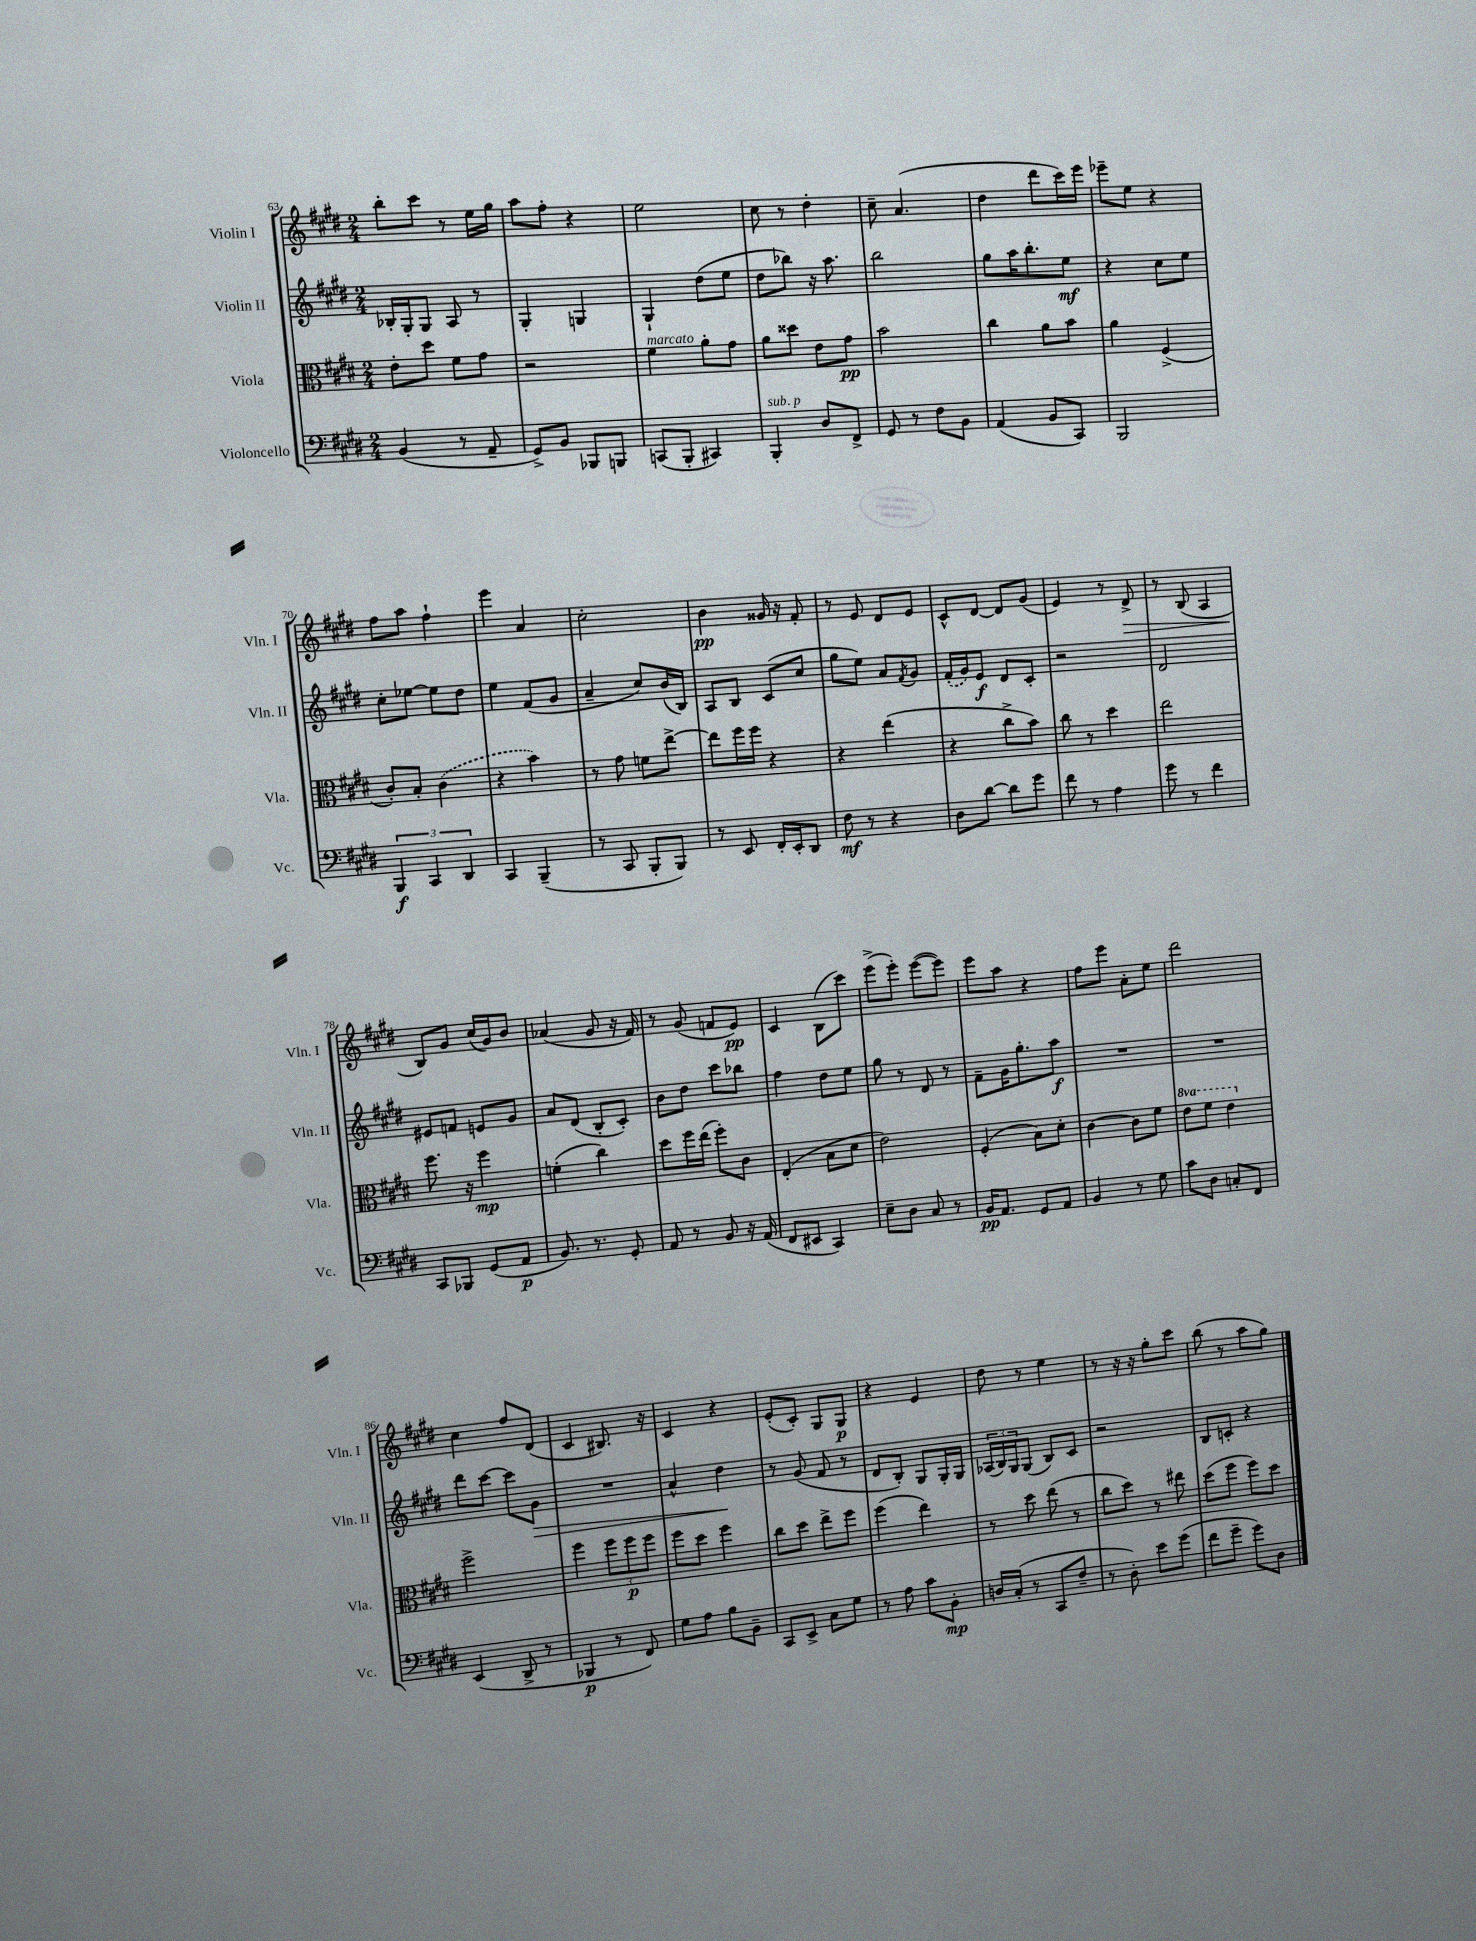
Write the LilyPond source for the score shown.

<<
\new StaffGroup <<
\new Staff = "s0" \with { instrumentName = "Violin I" shortInstrumentName = "Vln. I" } {
    \clef treble \key e \major \numericTimeSignature \time 2/4
    b''8-. cis'''8 r8 e''16 gis''16 |
    a''8 fis''8-. r4 |
    e''2 |
    cis''8 r8 dis''4-. |
    cis''8-- a'4.( |
    dis''4 dis'''8 cis'''16) e'''16 |
    ees'''8-- e''8 r4 |
    fis''8 a''8 fis''4-! |
    e'''4 a'4 |
    cis''2-. |
    b'4\pp gisis'16 r16 fis'8-. |
    r8 e'8 dis'8 e'8 |
    cis'8-^ dis'8~ dis'8 gis'8( |
    e'4) r8 dis'8->\> |
    r8 b8( a4 |
    b8\!) gis'8 cis''16( gis'16) b'8 |
    aes'4( gis'8 r16 fis'16) |
    r8 gis'8( f'8 e'8\pp) |
    cis'4 b8( cis'''8) |
    e'''8->( e'''8-.) e'''8~( e'''8) |
    e'''8 a''8 r4 |
    fis''8 e'''8 a'8-. e''8 |
    dis'''2 |
    cis''4 fis''8 dis'8( |
    cis'4 bis8.) r16 |
    cis'4 r4 |
    e'8-.( cis'8-.) gis8 gis8\p |
    r4 e'4 |
    dis''8 r8 e''4 |
    r8 r16 r16 gis''8-. cis'''8 |
    b''8( r8 a''8 gis''8) \bar "|." |
}
\new Staff = "s1" \with { instrumentName = "Violin II" shortInstrumentName = "Vln. II" } {
    \clef treble \key e \major \numericTimeSignature \time 2/4
    bes16-. gis16-. gis8 a8 r8 |
    gis4-. g4 |
    gis4-! dis''8( e''8 |
    dis''8 bes''8) r16 a''8. |
    b''2 |
    gis''8 a''16 b''8.-. e''8\mf |
    r4 cis''8 e''8 |
    cis''8-. ees''8~ ees''8 dis''8 |
    e''4 fis'8( gis'8 |
    a'4-- cis''8) b'16( b16) |
    a8 b8 cis'8( cis''8 |
    gis''8 e''8) a'8 \acciaccatura { fis'8 } gis'8 |
    \once \slurDashed fis'16-.( gis'16) e'8\f dis'8 cis'8-. |
    r2 |
    dis'2 |
    eis'8 f'8 e'8 gis'8 |
    a'8 dis'8( b8-. cis'8-.) |
    b'8 dis''8 cis'''8 bes''8 |
    fis''4 dis''8 e''8 |
    gis''8 r8 dis'8 r8 |
    fis'8-- gis'16 gis''8.-. a''8\f |
    R2 |
    R2 |
    dis'''8 cis'''8~ cis'''8 gis'8\> |
    R2 |
    a'4-^ dis''4\! |
    r8 gis'8( fis'8 r8 |
    dis'8 b8-.) gis8 gis16-. gis16 |
    \tuplet 3/2 { aes16( b16) gis16 } gis8( b8) cis'8 |
    r2 |
    b8 c'8-. r4 \bar "|." |
}
\new Staff = "s2" \with { instrumentName = "Viola" shortInstrumentName = "Vla." } {
    \clef alto \key e \major \numericTimeSignature \time 2/4 \set Staff.ottavationMarkups = #ottavation-simple-ordinals
    e'8-. dis''8 fis'8 gis'8 |
    r2 |
    fis'4^\markup { \italic "marcato" } a'8-. gis'8 |
    a'8 disis''8 e'8 gis'8\pp |
    b'2 |
    cis''4 a'8 b'8 |
    a'4 fis4->( |
    cis'8-.) b8-. \once \slurDashed cis'4( |
    r4 b'4) |
    r8 gis'8 f'8 e''8~-> |
    e''8 fis''16 fis''16 r4 |
    r4 e''4( |
    r4 cis''8-> b'8) |
    cis''8 r8 dis''4 |
    e''2 |
    fis''8. r16 fis''4\mp |
    f'4-.( cis''4) |
    dis''8 fis''16 e''16( fis''8-.) cis'8 |
    e4-.( b8 dis'8 |
    e'2) |
    fis4-.( b8) dis'8-. |
    cis'4~ cis'8 fis'8 |
    \ottava #1 e''8 fis''8 e''4 \ottava #0 |
    fis''2-> |
    fis''4 \tuplet 3/2 { fis''8 fis''8\p fis''8 } |
    fis''8 dis''8 fis''4 |
    cis''8 dis''8 e''8-> fis''8 |
    fis''4( e''4) |
    r8 dis''8 e''8( r8 |
    cis''8 dis''8) r8 eis''8 |
    dis''8( fis''8 fis''8) dis''8 \bar "|." |
}
\new Staff = "s3" \with { instrumentName = "Violoncello" shortInstrumentName = "Vc." } {
    \clef bass \key e \major \numericTimeSignature \time 2/4
    b,4( r8 a,8-- |
    gis,8->) b,8 bes,,8 b,,8 |
    c,8( b,,8-. cis,4) |
    b,,4-.^\markup { \italic "sub. p" } dis8 fis,8-> |
    gis,8 r8 fis8 b,8 |
    a,4( b,8 cis,8) |
    b,,2 |
    \tuplet 3/2 { b,,4\f cis,4 dis,4 } |
    cis,4 b,,4--( |
    r8 cis,8 b,,8-. b,,8) |
    r8 e,8 fis,16-. e,16-. dis,8 |
    fis8\mf r8 r4 |
    dis8 dis'8~ dis'8 gis'8 |
    fis'8 r8 a4 |
    gis'8 r8 fis'4 |
    cis,8 bes,,8 gis,8( a,8\p |
    b,8.) r8. gis,8-. |
    a,8 r8 b,8 r16 a,16( |
    fis,8 eis,8 cis,4) |
    e8-- dis8 cis8 r8 |
    b,16\pp a,8. gis,8 a,8 |
    b,4 r8 gis8 |
    cis'8 dis8 c8-. fis,8 |
    e,4( dis,8-> r8 |
    bes,,4\p r8 fis,8) |
    gis8 a8 b8 b,8-- |
    cis,8 e,8-> cis8 gis8 |
    r8 a8 cis'8 b,8-.\mp |
    d16 cis16-.( r8 cis,8 fis8-- |
    r8 dis8-.) e'8 gis'8( |
    fis'8 gis'8-- gis'8) dis8 \bar "|." |
}
>>
>>
\layout { \context { \Score currentBarNumber = #63 } }
